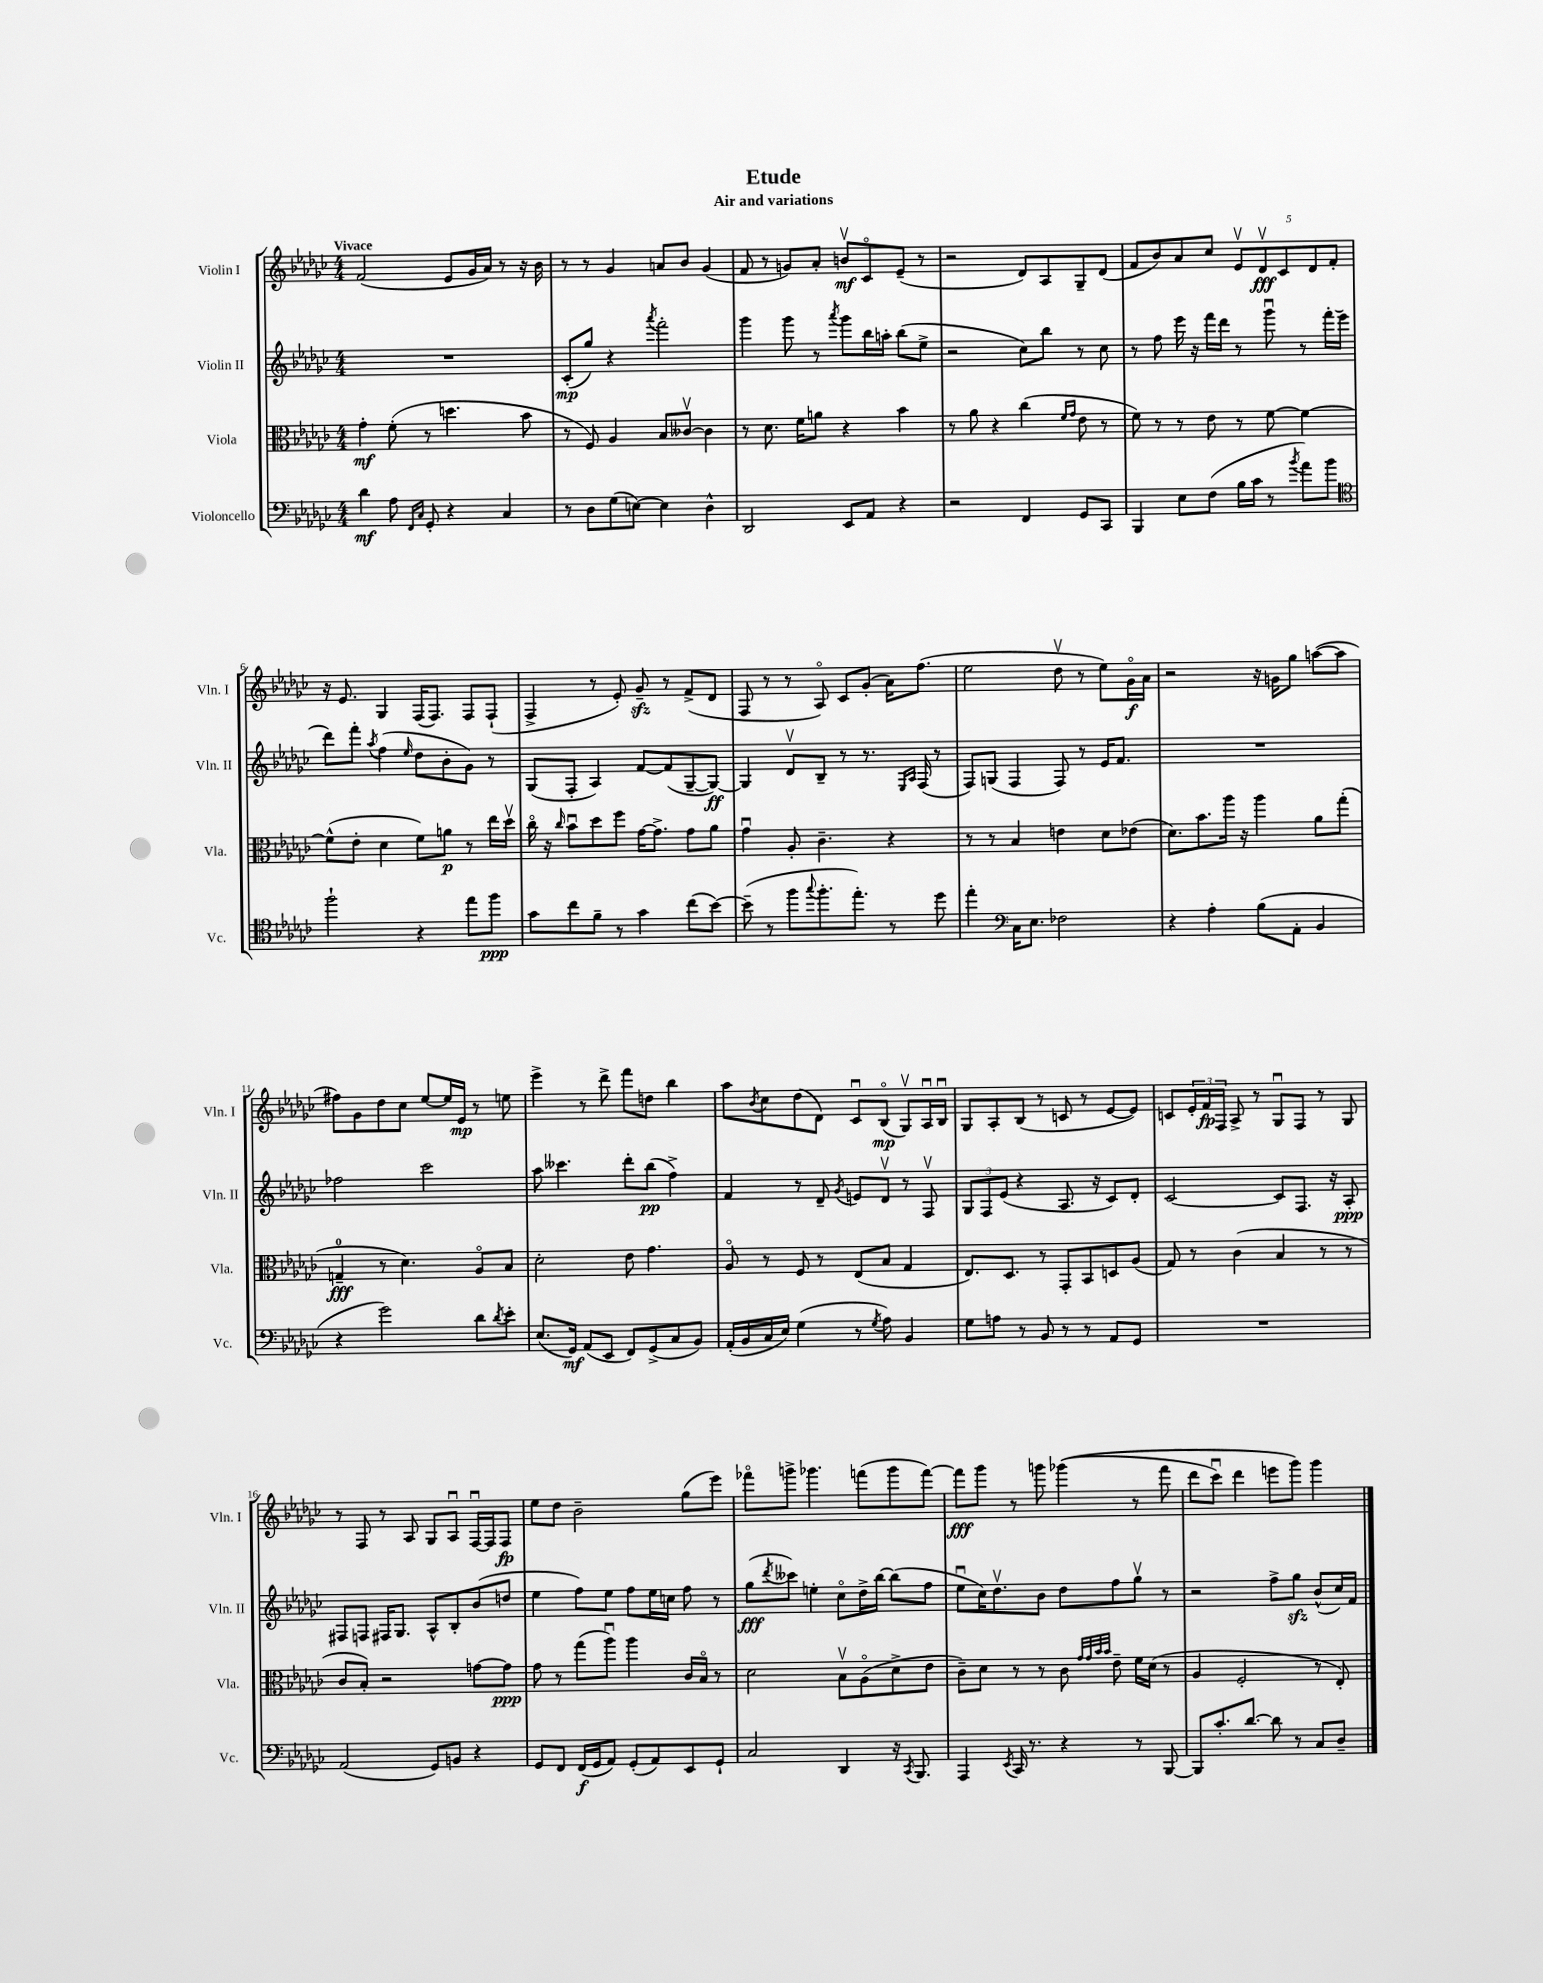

**kern	**kern	**kern	**kern
*staff4	*staff3	*staff2	*staff1
*clefF4	*clefC3	*clefG2	*clefG2
*k[b-e-a-d-g-c-]	*k[b-e-a-d-g-c-]	*k[b-e-a-d-g-c-]	*k[b-e-a-d-g-c-]
*M4/4	*M4/4	*M4/4	*M4/4
4d-\	4g-'\	1r	(2f/
8A-\	(8f'\	.	.
16qqFF/LL	.	.	.
16qqC-/JJ	.	.	.
8GG-'/	8r	.	.
4r	4.dd\	.	8e-/L
.	.	.	16g-/L
.	.	.	16a-/JJ)
4C-/	.	.	8r
.	8b-\	.	16r
.	.	.	16b-\
=	=	=	=
8r	8r	(8c-'/L	8r
8D-\L	8F/)	8gg-/J)	8r
(8G-\	4A-/	4r	4g-/
[8E\J)	.	.	.
.	.	8qaaa-/	.
4E\]	8B-/L	2fff'\	8a/L
.	[8c--v/J	.	8b-/J
4D-^^\	4c--\]	.	(4g-/
=	=	=	=
2DD-/	8r	4ggg-\	8f/
.	8.d-\	.	8r
.	.	8ggg-\	8g/L)
.	16f\LK	.	.
.	8a\J	8r	8a-'/J
.	.	8qaaa-/	.
8EE-/L	4r	8ggg-\L	8bv/L
8AA-/J	.	16bb-\L	8c-o/
.	.	16aa'\JJ	.
4r	4b-\	(8bb-\L	(8e-~/J
.	.	8ee-^\J	8r
=	=	=	=
2r	8r	2r	2r
.	8a-\	.	.
.	4r	.	.
4FF/	(4cc-\	8cc-\L)	8d-/L)
.	.	8bb-\J	8A-/
.	16qqf/LL	.	.
.	16qqg-/JJ	.	.
8GG-/L	8e-\	8r	8G-~/
8CC-/J	8r	8cc-\	(8d-/J
=	=	=	=
4BBB-/	8f\)	8r	8f/L
.	8r	8ff\	8b-/)
8E-\L	8r	16eee-\	8a-/
.	.	16r	.
(8F\J	8e-\	16fff\LL	8cc-/J
.	.	16ddd-\JJ	.
16B-\LL	8r	8r	10e-v/L
16c-\JJ	.	.	.
.	.	.	10d-v/
8r	[8f\	8ggg-u\	.
.	.	.	10c-/
8qb-/	.	.	.
8a-\L)	4f\_	8r	.
.	.	.	10d-/
8b-\J	.	16fff'\LL	.
.	.	.	10f'/J
.	.	(16eee-\JJ	.
=	=	=	=
*clefC4	*	*	*
2ff`\	(8f^^\]L	8ddd-\L)	16r
.	.	.	8.e-/
.	8e-'\J	8fff'\J	.
.	.	8qaa-/	.
.	4d-\	(4ff\	4G-/
.	.	16qqee-/	.
4r	8f\L)	8dd-\L	(16F/LK
.	.	.	8.F/J)
.	8a\J	8b-'\	.
8ee-\L	8r	8g-\J)	8F/L
8ff\J	16ee-\LL	8r	(8F`/J
.	16dd-v\JJ	.	.
=	=	=	=
8g-\L	16cc-o\	(8G-/L	4F^/
.	16r	.	.
.	16qqcc-/	.	.
8cc-\	8b-u\L	8F'/J	.
8f~\J	8dd-\	4A-/)	8r
8r	8ff\J	.	8e-'/)
4g-\	[16g-\LK	[8f/L	8g-~/
.	8.g-^\]J	.	.
.	.	(8f/]	8r
(8cc-\L	8g-\L	[8G-~/	(8f^/L
[8b-\J)	8a-\J	8G-/_J)	8d-/J
=	=	=	=
(8b-~\]	4g-u\	4G-/]	8F/
8r	.	.	8r
8ff\L	8A-'/	8d-v/L	8r
8qqgg-/	.	.	.
8.ff'\	4.c-~\	8B-~/J	8A-o/)
.	.	8r	8c-/L
8.ee-'\J)	.	.	.
.	.	8.r	(8g-'/J
8r	4r	.	16a-\LK)
.	.	16qqE-/LL	.
.	.	16qqA-/JJ	.
.	.	(16F/	(8.ff\J
8dd-\	.	8r	.
=	=	=	=
4ee-'\	8r	8F/L)	2ee-\
.	8r	(8G/J	.
*clefF4	*	*	*
16C-\LK	4B-/	4F/	.
8.E-\J	.	.	.
2F-\	4e\	8F/)	8dd-v\
.	.	8r	8r
.	8d-\L	16e-/LK	8ee-\L)
.	.	8.f/J	.
.	(8e-\J	.	16g-o\L
.	.	.	16a-\JJ
=	=	=	=
4r	8.d-\L)	1r	2r
.	8.b-\	.	.
4A-'\	.	.	.
.	16aa-\Jk	.	.
.	16r	.	.
(8B-\L	4aa-\	.	16r
.	.	.	16g\LK
8AA-'\J	.	.	8gg-\J
4BB-/	8a-\L	.	([8aa\L
.	(8gg-'\J	.	8aa\]J
=	=	=	=
4r	4G~/	2ff-\	8ff#\L)
.	.	.	8g-\
2g-\)	8r	.	8dd-\
.	4.d-\)	.	8cc-\J
.	.	2ccc-\	[8ee-/L
.	.	.	16ee-/]L
.	.	.	16e-/JJ
8d-\L	8A-o/L	.	8r
8qd-/	.	.	.
8e-'\J	8B-/J	.	8ee\
=	=	=	=
(8.E-/L	2d-'\	8aa-\	4eee-^\
.	.	4.ccc--\	.
16GG-/Jk)	.	.	.
(8AA-/L	.	.	8r
8EE-/J	.	.	8ddd-^\
8FF/L)	8e-\	8ddd-'\L	8fff\L
(8GG-^/	4.g-\	(8bb-\J	8dd\J
8C-/	.	4ff^\)	4bb-\
8BB-/J)	.	.	.
=	=	=	=
(16AA-'/LL	8A-o/	4f/	8aa-\L
16BB-/	.	.	.
.	.	.	8qb-/
16C-/	8r	.	8cc-\
16E-/JJ)	.	.	.
(4G-\	8F/	8r	(8dd-\
.	8r	8d-~/	8d-\J)
.	.	8qg-/	.
8r	(8E-/L	8e/L	8c-u/L
8qG-/	.	.	.
8A-\)	8B-/J	8d-v/J	(8B-o/J
4BB-/	4G-/	8r	8G-v/L)
.	.	8Fv/	16A-u/L
.	.	.	16B-u/JJ
=	=	=	=
8G-\L	8.E-/L)	12G-/L	8G-/L
.	.	12F/	.
8A\J	.	.	8A-'/
.	.	(12e-/J	.
.	8.D-/J	.	.
8r	.	4r	(8B-/J
8BB-/	8r	.	8r
8r	8GG-'/L	8.A-/	8c/
8r	8BB-/	.	8r
.	.	16r	.
8AA-/L	8D/	8c-/L)	[8e-/L
8GG-/J	(8A-/J	8d-'/J	8e-/]J)
=	=	=	=
1r	8G-/)	[2c-/	8c/L
.	8r	.	24e-'/L
.	.	.	24f/
.	.	.	24F/JJ
.	(4c-\	.	8A-^/
.	.	.	8r
.	4B-/	8c-/]L	8G-u/L
.	.	8.F/J	8F/J
.	8r	.	8r
.	.	16r	.
.	8r	8A-'/	8G-/
=	=	=	=
(2AA-/	8c-/L	8F#/L	8r
.	8B-'/J)	8F/J	8F/
.	2r	16F#/LK	8r
.	.	8.G-/J	.
.	.	.	8A-/
8GG-/L)	.	8A-^^/L	8G-/L
8BB/J	.	8B-'/	8A-u/J
4r	[8g\L	(8b-/	[16Fu/LL
.	.	.	16F/]J
.	8g\]J	8dd/J	8F/J
=	=	=	=
8GG-/L	8g-\	4ee-\	8ee-\L
8FF/J	8r	.	8dd-\J
(16FF/LL	(8gg-\L	8ff\L)	2b-~\
16GG-/J	.	.	.
8AA-/J)	8aa-u\J)	8ee-\J	.
(8GG-'/L	4aa-\	8ff\L	.
8AA-/)	.	16ee-\L	.
.	.	16cc\JJ	.
8EE-/	16c-/LL	8ff\	(8gg-\L
.	16B-o/JJ	.	.
8GG-`/J	8r	8r	8eee-\J)
=	=	=	=
2C-/	2d-\	(8gg-\L	8fff-o\L
.	.	8qddd-/	.
.	.	8ccc--\J)	8ggg^\J
.	.	4ee'\	4.ggg-\
4DD-/	8B-v\L	8cc-o\L	.
.	(8A-o\	16dd-^\L	(8fff\L
.	.	[16bb-\JJ	.
16r	8d-^\	(8bb-\]L	8ggg-\
8qCC-/	.	.	.
8.BBB-/	.	.	.
.	8e-\J	8ff\J	[8fff\J)
=	=	=	=
4AAA-/	8c-~\L)	8ee-u\L	8fff\]L
.	8d-\J	16cc-\K)	8ggg-\J
.	.	8.dd-v\	.
8qEE-/	.	.	.
16CC-/	8r	.	8r
8.r	.	.	.
.	8r	8b-\J	8ggg\
4r	8c-\	8dd-\L	&((4ggg-\
.	32qqg-/LLL	.	.
.	32qqg-/	.	.
.	32qqb-/	.	.
.	32qqb-/JJJ	.	.
.	8e-~\	8ff\	.
8r	16f\LL	8gg-v\J	8r
.	(16d-\JJ	.	.
[8BBB-/	8r	8r	8fff\
=	=	=	=
8BBB-/]L	4A-/	2r	8ddd-\L
8.c-'/	.	.	8ccc-u\J)
.	2F'/	.	4ddd-\
[8.d-/J	.	.	.
8d-\]	.	8ff^\L	8eee\L
8r	.	8gg-\J	8ggg-\J&)
8C-/L	8r	(8b-^^/L	4ggg-\
8D-~/J	8E-'/)	16cc-/L)	.
.	.	16f/JJ	.
==	==	==	==
*-	*-	*-	*-
